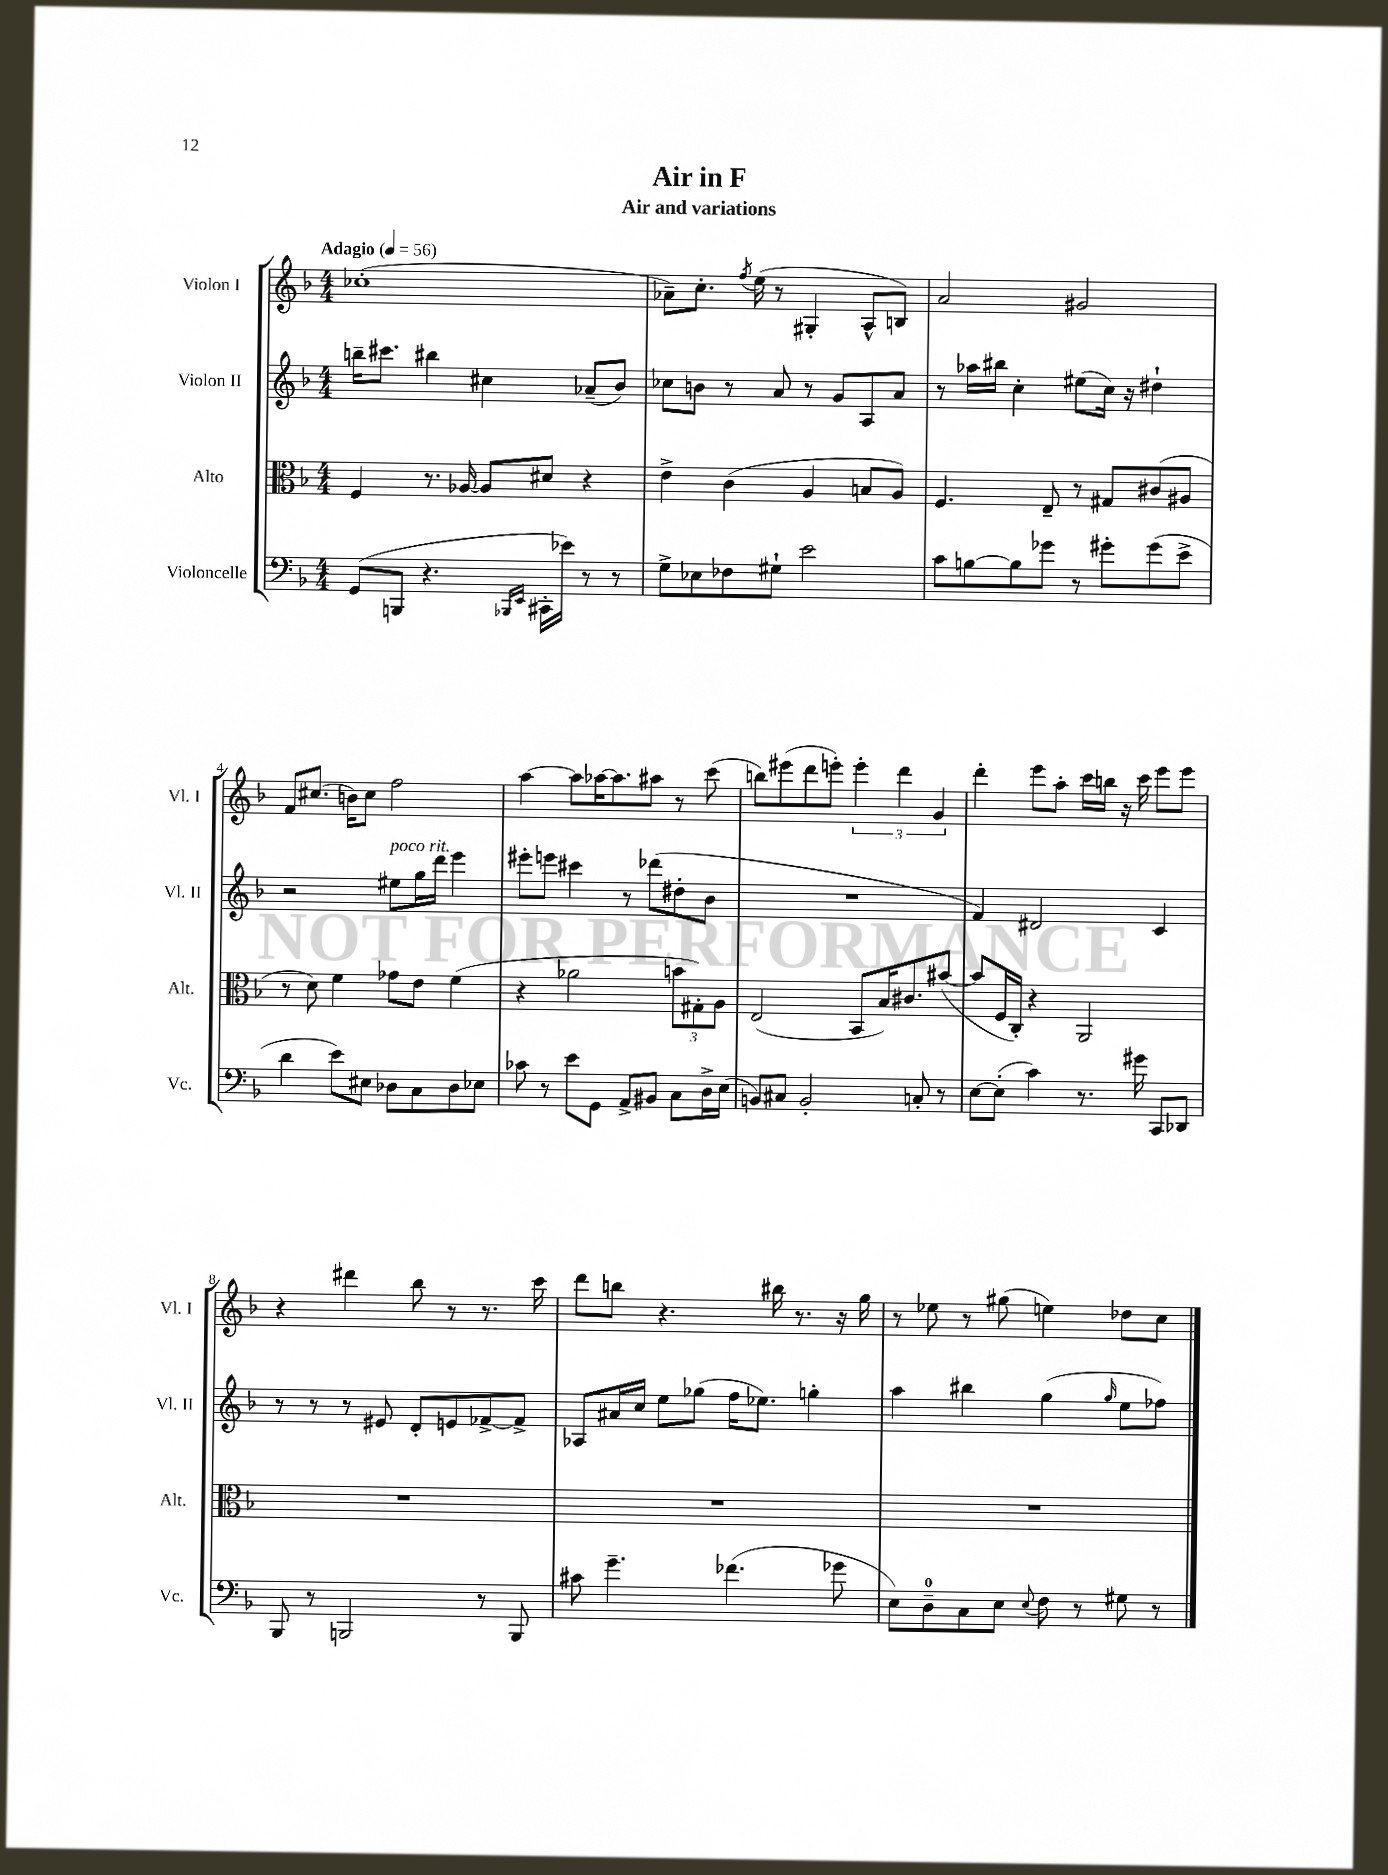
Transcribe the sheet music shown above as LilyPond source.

\header { title = "Air in F" subtitle = "Air and variations" }
<<
\new StaffGroup <<
\new Staff = "s0" \with { instrumentName = "Violon I" shortInstrumentName = "Vl. I" } {
    \clef treble \key f \major \numericTimeSignature \time 4/4 \tempo "Adagio" 4 = 56
    ces''1-.( |
    aes'8--) c''8.-. \acciaccatura { f''8 } e''16( r8 gis4-. a8-^ b8) |
    a'2 gis'2 |
    f'8 cis''8.( b'16) cis''8 f''2 |
    a''4~ a''8 aes''16~ aes''8. ais''8 r8 c'''8( |
    b''8) eis'''8( d'''8 e'''8-.) \tuplet 3/2 { e'''4-. d'''4 g'4 } |
    d'''4-. e'''8 a''8-. c'''16 b''16 r16 c'''16 e'''8 e'''8 |
    r4 dis'''4 bes''8 r8 r8. c'''16 |
    d'''8 b''8 r4. bis''16 r8. r16 g''16 |
    r8 ees''8 r8 gis''8( e''4) des''8 c''8 \bar "|." |
}
\new Staff = "s1" \with { instrumentName = "Violon II" shortInstrumentName = "Vl. II" } {
    \clef treble \key f \major \numericTimeSignature \time 4/4
    b''16-- cis'''8. bis''4 cis''4 aes'8--( bes'8) |
    ces''8 b'8 r8 a'8 r8 g'8 a8 a'8 |
    r8 aes''16 bis''16 c''4-. eis''8( c''16) r16 dis''4-! |
    r2 eis''8^\markup { \italic "poco rit." } g''16 d'''16 e'''4 |
    eis'''8-. e'''8 cis'''4 r8 des'''8( dis''8-. bes'8 |
    R1 |
    f'4) dis'2 c'4 |
    r8 r8 r8 eis'8 d'8-. e'8 fes'8~-> fes'8-> |
    aes8 ais'16 c''16 e''8 ges''8( f''16 ees''8.) g''4-. |
    a''4 bis''4 g''4( \grace { g''16 } e''8 fes''8) \bar "|." |
}
\new Staff = "s2" \with { instrumentName = "Alto" shortInstrumentName = "Alt." } {
    \clef alto \key f \major \numericTimeSignature \time 4/4
    f4 r8. aes16~ aes8 dis'8 r4 |
    e'4-> c'4( a4 b8 a8) |
    f4. e8-- r8 gis8 cis'8( ais8 |
    r8 d'8) f'4 ges'8 e'8 f'4( |
    r4 aes'2 \tuplet 3/2 { b'8 gis8-.) a8 } |
    e2( bes,8 bes16) cis'8. bis'8~( |
    bis'8 f16 c16-.) r4 a,2 |
    R1 |
    R1 |
    R1 \bar "|." |
}
\new Staff = "s3" \with { instrumentName = "Violoncelle" shortInstrumentName = "Vc." } {
    \clef bass \key f \major \numericTimeSignature \time 4/4
    g,8( b,,8 r4. \grace { bes,,16 e,16 } cis,16-. ees'16) r8 r8 |
    g8-> ees8 fes8 gis8-! e'2 |
    c'8 b8~ b8 ges'8 r8 gis'8-. gis'8( e'8-> |
    d'4 e'8) eis8 des8 c8 des8 ees8 |
    ces'8 r8 e'8 g,8 a,8-> bis,8 c8 d16-> e16( |
    b,8) cis8 b,2-. c8-. r8 |
    e8~ e8-.( c'4) r8. gis'16 c,8 des,8 |
    bes,,8 r8 b,,2 r8 b,,8 |
    cis'8 g'4.-- fes'4.( ges'8 |
    e8) d8-0-- c8 e8 \appoggiatura { e8 } f8 r8 gis8 r8 \bar "|." |
}
>>
>>
